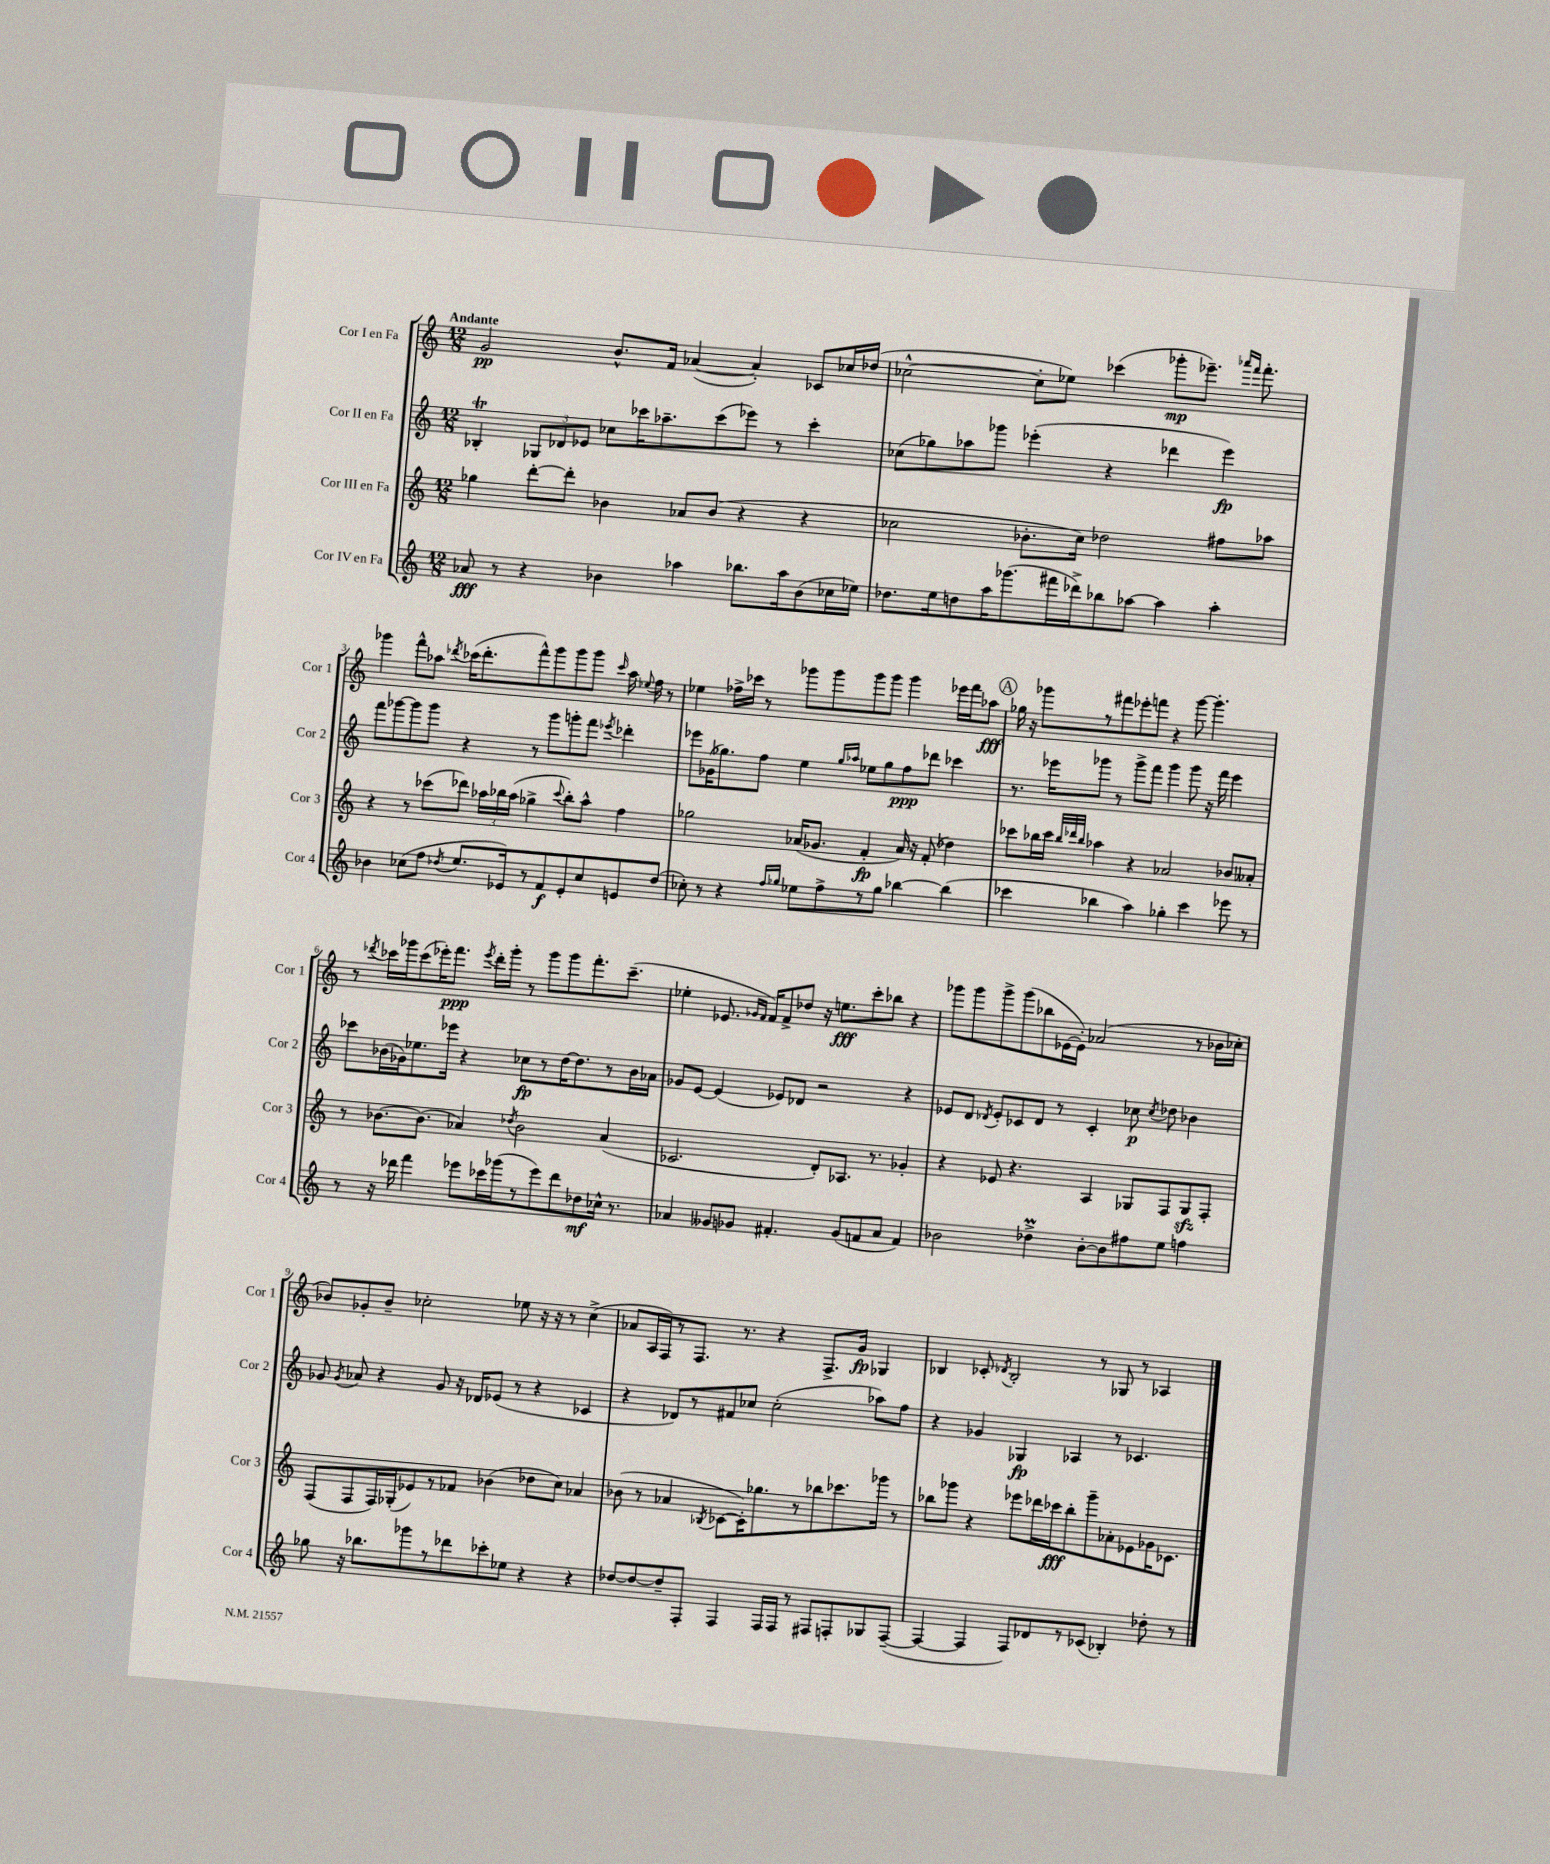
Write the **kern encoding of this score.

**kern	**dynam	**kern	**dynam	**kern	**dynam	**kern	**dynam
*part4	*part4	*part3	*part3	*part2	*part2	*part1	*part1
*staff4	*staff4	*staff3	*staff3	*staff2	*staff2	*staff1	*staff1
*I"Cor IV en Fa	*	*I"Cor III en Fa	*	*I"Cor II en Fa	*	*I"Cor I en Fa	*
*I'Cor 4	*	*I'Cor 3	*	*I'Cor 2	*	*I'Cor 1	*
*clefG2	*	*clefG2	*	*clefG2	*	*clefG2	*
*k[]	*	*k[]	*	*k[]	*	*k[]	*
*M12/8	*	*M12/8	*	*M12/8	*	*M12/8	*
=1	=1	=1	=1	=1	=1	=1	=1
!	!	!	!	!	!	!LO:TX:a:B:t=Andante	!
8a-X/	fff	4gg-X\	.	4B-XT'/	.	2g/	pp
8r	.	.	.	.	.	.	.
4r	.	[8ddd'\L	.	12G-X/L	.	.	.
.	.	.	.	12d-X/	.	.	.
.	.	8ddd'\J]	.	.	.	.	.
.	.	.	.	12e-X/J	.	.	.
4b-X\	.	4b-X\	.	8cc-X\L	.	8.b^^/L	.
.	.	.	.	16ccc-X\K	.	.	.
.	.	.	.	8.aa-X~\	.	16f/Jk	.
4aa-X\	.	8a-X/L	.	.	.	([4a-X/	.
.	.	(8b-/J	.	(8ccc-\	.	.	.
8.bb-X\L	.	4r	.	8eee-X\J)	.	4a-'/])	.
.	.	.	.	8r	.	.	.
16aa-\k	.	.	.	.	.	.	.
(8b-\	.	4r	.	4ccc-'\	.	8c-X/L	.
16cc-X\L	.	.	.	.	.	16cc-X/L	.
16ee-X\JJ)	.	.	.	.	.	(16dd-X/JJ	.
=2	=2	=2	=2	=2	=2	=2	=2
8.dd-X\L	.	2cc-X\	.	(8cc-X\L	.	[2cc-X^^\	.
.	.	.	.	8gg-X\)	.	.	.
16ee\k	.	.	.	.	.	.	.
8ddn\	.	.	.	8aa-X\	.	.	.
16aa\K	.	.	.	8ggg-X\J	.	.	.
(8.ggg-X\	.	.	.	.	.	.	.
.	.	8.b-X'\L	.	(4eee-X'\	.	8cc-'\L]	.
16fff#X\L	.	.	.	.	.	8ee-X\J)	.
16ddd-X^\J)	.	16cc-\Jk)	.	.	.	.	.
8bb-X\	.	2dd-X\	.	4r	.	(4ccc-X\	.
[8aa-X\J	.	.	.	.	.	.	.
4aa-\]	.	.	.	4ddd-X\	.	8ggg-X'\L	mp
.	.	.	.	.	.	8.eee-X~\J)	.
4aa-'\	.	8ff#X\L	.	4eee-\)	fp	.	.
.	.	.	.	.	.	16qqaaa-X/LL	.
.	.	.	.	.	.	16qqfff/JJ	.
.	.	.	.	.	.	8.fff'\	.
.	.	8aa-X\J	.	.	.	.	.
!!LO:LB:g=z
=3	=3	=3	=3	=3	=3	=3	=3
4b-X\	.	4r	.	8fff\L	.	4ggg-X\	.
.	.	.	.	[8ggg-X\	.	.	.
(8cc-X\L	.	8r	.	8ggg-\]	.	8fff^^\L	.
8ff\J	.	(8ccc-X\L	.	8ggg-\J	.	8aa-X\J	.
8qdd-X/	.	.	.	.	.	8qddd-X/	.
8.ee/L	.	8ddd-X\J)	.	4r	.	(16ccc-X\KL	.
.	.	.	.	.	.	8.ddd-'\	.
.	.	24aa-X\LL	.	.	.	.	.
.	.	24bb-X\	.	.	.	.	.
16e-X/k)	.	.	.	.	.	.	.
.	.	(24aa-\JJ	.	.	.	.	.
8r	.	4gg-X^\	.	8r	.	8fff^^\)	.
8f/	f	.	.	8ggg-\L	.	8ggg-\	.
.	.	8qqccc-/	.	.	.	.	.
8e-'/	.	8bb-'\L)	.	8gggn'\	.	8ggg-\	.
8cc-/	.	8aa-^^\J	.	8fff\J	.	8ggg-\J	.
.	.	.	.	8qeee-X/	.	16qqccc-/	.
8en/	.	4ff\	.	4ddd-X'\	.	16aa-\	.
.	.	.	.	.	.	8qqee-X/	.
.	.	.	.	.	.	16ff\	.
(8dd-/J	.	.	.	.	.	8r	.
=4	=4	=4	=4	=4	=4	=4	=4
8cc-X'\)	.	2gg-X\	.	8eee-X\L	.	4ee-X\	.
8r	.	.	.	(16g-X\K	.	.	.
.	.	.	.	8.gg-X\)	.	.	.
4r	.	.	.	.	.	16ff-X^\LL	.
.	.	.	.	.	.	16ccc-X\JJ	.
.	.	.	.	8ff\J	.	8r	.
16qqff/LL	.	.	.	.	.	.	.
16qqgg-X/JJ	.	.	.	.	.	.	.
8ee-X\L	.	(16a-X/KL	.	4ee\	.	8ggg-X\L	.
.	.	8.g-X/J	.	.	.	.	.
8ff^\	.	.	.	.	.	8ggg-\	.
.	.	.	.	16qqgg-/LL	.	.	.
.	.	.	.	16qqaa-X/JJ	.	.	.
8r	.	4f'/	fp	8ee-X\L	.	8ggg-\	.
8gg-\J	.	.	.	8gg-\	.	8ggg-\J	.
[4bb-X\	.	16a-/)	.	8ff\	ppp	4ggg-\	.
.	.	16r	.	.	.	.	.
.	.	(8f'/	.	8ddd-X\J	.	.	.
(4bb-\]	.	4dd-X\)	.	4ccc-X\	.	16eee-X\LL	.
.	.	.	.	.	.	16fff\J	.
.	.	.	.	.	.	8aa-X\J	fff
!!LO:REH:place=s1:t=A
=5	=5	=5	=5	=5	=5	=5	=5
4ccc-X\	.	8ccc-X\L	.	8.r	.	16gg-X\	.
.	.	.	.	.	.	16r	.
.	.	16bb-X\L	.	.	.	8ggg-X\L	.
.	.	16ccc-\JJ	.	16eee-X\KL	.	.	.
.	.	32qqbb-/LLL	.	.	.	.	.
.	.	32qqddd-X/	.	.	.	.	.
.	.	32qqbb-/JJJ	.	.	.	.	.
4bb-X\	.	4aa-X\	.	8ggg-X\J	.	8r	.
.	.	.	.	8r	.	8fff#X\	.
4aa\)	.	4r	.	8ggg-^\L	.	8eee-X'\	.
.	.	.	.	8fff\J	.	8fffn\J	.
4gg-X'\	.	2a-X/	.	4ggg-\	.	4r	.
4ccc-\	.	.	.	8ggg-\	.	[8ggg-\	.
.	.	.	.	16r	.	4.ggg-'\]	.
.	.	.	.	16fff\	.	.	.
8eee-X\	.	8b-X/L	.	4eee-\	.	.	.
8r	.	8a--X'/J	.	.	.	.	.
!!LO:LB:g=z
=6	=6	=6	=6	=6	=6	=6	=6
8r	.	8r	.	8ccc-X\L	.	8r	.
.	.	.	.	.	.	8qddd-X/	.
16r	.	[8.b-X\L	.	(16b-X\L	.	16ccc-X\LL	.
16ddd-X\	.	.	.	16g-X\J)	.	16ggg-X\J	.
4fff\	.	.	.	8.ee-X\	.	(8ccc-\	.
.	.	(8.b-\J]	.	.	.	.	.
.	.	.	.	.	.	16eee-X'\K)	.
.	.	.	.	16eee-X\Jk	.	8.fff\J	ppp
8eee-X\L	.	4a-X/)	.	4r	.	.	.
.	.	.	.	.	.	8qeee-/	.
16ccc-X\L	.	.	.	.	.	16ddd-'\LL	.
(16ggg-X\J	.	.	.	.	.	16ggg-'\JJ	.
.	.	8qdd-X/	.	.	.	.	.
8r	.	2b-\	.	8cc-X\L	fp	8r	.
8eee-\)	.	.	.	8r	.	8ggg-\L	.
8ddd-\	.	.	.	[16dd\K	.	8ggg-\	.
.	.	.	.	8.dd\]	.	.	.
8dd-X\	mf	.	.	.	.	8.fff'\	.
16cc-X^^\Jk	.	(4a-/	.	8r	.	.	.
8.r	.	.	.	.	.	(8.ccc-~\J	.
.	.	.	.	16b-\L	.	.	.
.	.	.	.	16a-X\JJ	.	.	.
=7	=7	=7	=7	=7	=7	=7	=7
4a-X/	.	2.c-X/	.	8g-X/L	.	4ee-X'\	.
.	.	.	.	[8e/J	.	.	.
8g--X/L	.	.	.	(4e/]	.	8.e-X/	.
8g-X/J	.	.	.	.	.	.	.
.	.	.	.	.	.	16qqg-X/LL	.
.	.	.	.	.	.	16qqf/JJ	.
.	.	.	.	.	.	16f/KL)	.
4.f#X'/	.	.	.	8e-X/L)	.	8f^/	.
.	.	.	.	8d-X/J	.	8dd-X/J	.
.	.	8d'/L)	.	2r	.	16r	.
.	.	.	.	.	.	8.een\L	fff
(8g-/L	.	8.A-X/J	.	.	.	.	.
8fn/	.	.	.	.	.	8ccc'\	.
.	.	8.r	.	.	.	.	.
8a-/J	.	.	.	.	.	8bb-X\J	.
4f/)	.	4g-X'/	.	4r	.	4r	.
=8	=8	=8	=8	=8	=8	=8	=8
2b-X\	.	4r	.	8e-X/L	.	8ggg-X\L	.
.	.	.	.	8d/J	.	8ggg-\	.
.	.	.	.	8qd-X/	.	.	.
.	.	8e-X/	.	8e-'/L	.	8ggg-^\	.
.	.	4.r	.	8c-X/	.	(8ggg-\	.
4dd-XM^\	.	.	.	8d-/J	.	8bb-X\	.
.	.	.	.	8r	.	[16e-X\L	.
.	.	.	.	.	.	16e-'\JJ])	.
[8b-'\L	.	4A/	.	4c-'/	.	(2a-X/	.
8b-\]	.	.	.	.	.	.	.
8ff#X\	.	8G-X/L	.	8cc-X\	p	.	.
.	.	.	.	8qcc-/	.	.	.
8ee\J	.	8F/	.	8dd-X\	.	.	.
4ffn\	.	8G-zz/	.	4b-X\	.	8r	.
.	.	8F'/J	.	.	.	16b-X\LL	.
.	.	.	.	.	.	16cc-X'\JJ	.
!!LO:LB:g=z
=9	=9	=9	=9	=9	=9	=9	=9
8gg-X\	.	(8F/L	.	8g-X/	.	8b-X/L)	.
.	.	.	.	8qg-/	.	.	.
16r	.	8F/	.	8a-X/	.	8g-X'/	.
8.bb-X\L	.	.	.	.	.	.	.
.	.	16F/L)	.	4r	.	8b-~/J	.
.	.	(16G-X'/J	.	.	.	.	.
8ggg-X\	.	8e-X/)	.	.	.	2cc-X'\	.
8r	.	8r	.	8g-/	.	.	.
8ddd-X\	.	8f-X/J	.	16r	.	.	.
.	.	.	.	16d-X/KL	.	.	.
8ccc-X'\	.	(4b-X\	.	(8e-X/J	.	.	.
8ee-X\J	.	.	.	8r	.	8ee-X\	.
4r	.	8dd-X\L	.	4r	.	16r	.
.	.	.	.	.	.	16r	.
.	.	8cc\J)	.	.	.	8r	.
4r	.	4a-X/	.	4c-X/	.	(4cc-^\	.
=10	=10	=10	=10	=10	=10	=10	=10
[8dd-X/L	.	(8b-X\	.	4r	.	8a-X/L	.
8dd-/_	.	8r	.	.	.	16A/L	.
.	.	.	.	.	.	16F/J)	.
8dd-~/]	.	4a-X/	.	8d-X/L)	.	8r	.
8F'/J	.	.	.	8r	.	8.F/J	.
.	.	8qB-X/	.	.	.	.	.
4F/	.	[8c-X\L	.	8f#X/	.	.	.
.	.	.	.	.	.	8.r	.
.	.	16c-'\K])	.	8cc-X/J	.	.	.
.	.	8.gg-X\	.	.	.	.	.
16F/LL	.	.	.	(2cc-'\	.	4r	.
16F/JJ	.	.	.	.	.	.	.
8r	.	8r	.	.	.	.	.
8F#X/L	.	8bb-X\	.	.	.	8.F^/L	.
8Fn'/	.	8.ccc-X\	.	.	.	.	.
.	.	.	.	.	.	16g/Jk	fp
8G-X/	.	.	.	8aa-X\L)	.	4G-X/	.
.	.	16ggg-X\Jk	.	.	.	.	.
([8F~/J	.	8r	.	8ff\J	.	.	.
=11	=11	=11	=11	=11	=11	=11	=11
4F/_	.	8bb-X\L	.	4r	.	4B-X/	.
.	.	8ggg-X\J	.	.	.	.	.
4F/]	.	4r	.	4g-X/	.	8c-X'/	.
.	.	.	.	.	.	8qd-X/	.
.	.	.	.	.	.	2B-'/	.
8F/L)	.	8eee-X\L	.	4G-X/	fp	.	.
8d-X/	.	16ddd-X\L	.	.	.	.	.
.	.	16ccc-X\J	fff	.	.	.	.
8r	.	8bb-'\	.	4A-X/	.	.	.
(8c-X/J	.	8ggg-~\	.	.	.	8r	.
4B-X'/)	.	8a-X'\	.	8r	.	8G-X/	.
.	.	8e-X\	.	4.c-X/	.	8r	.
8dd-X'\	.	16g-X\K	.	.	.	4A-X/	.
.	.	8.c-X\J	.	.	.	.	.
8r	.	.	.	.	.	.	.
==	==	==	==	==	==	==	==
*-	*-	*-	*-	*-	*-	*-	*-
